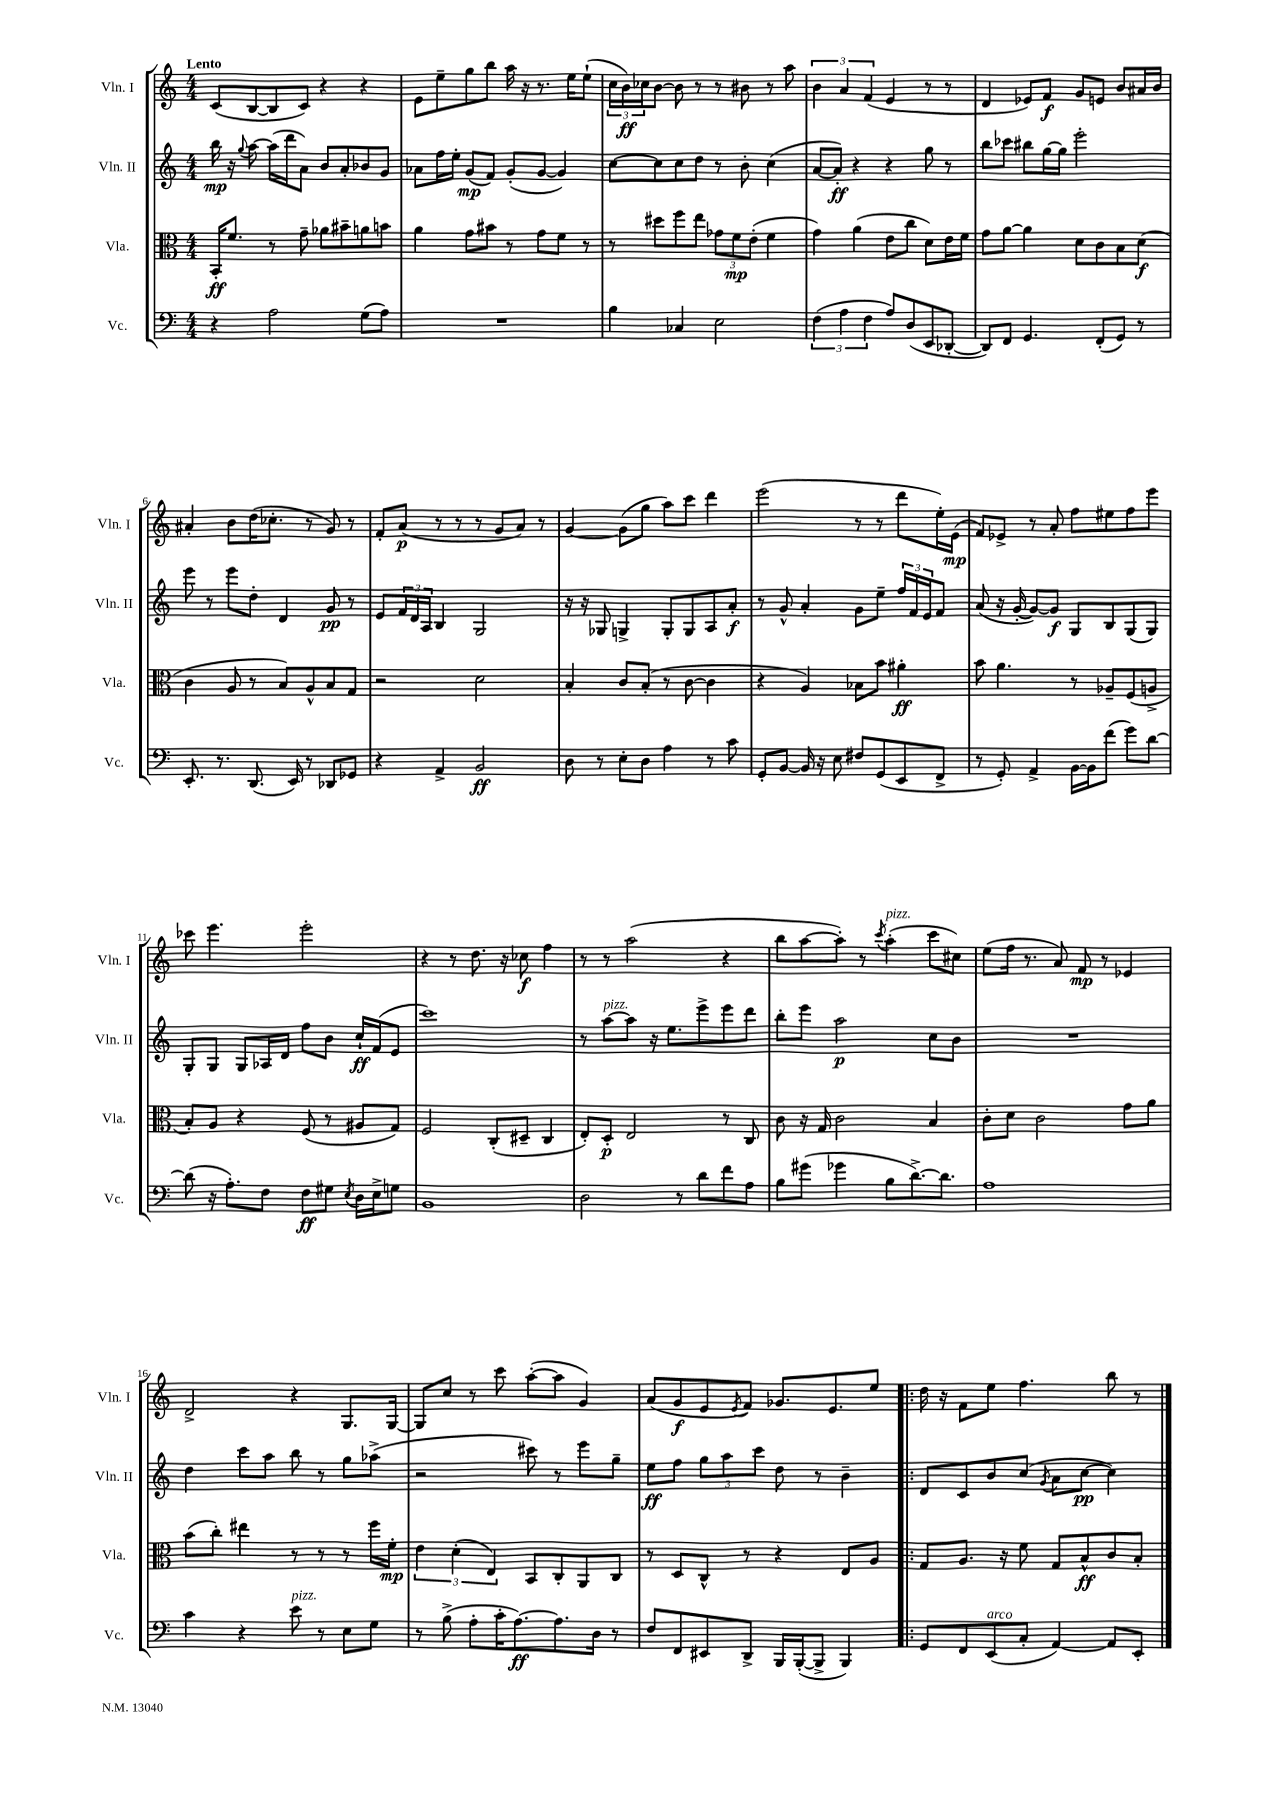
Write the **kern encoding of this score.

**kern	**kern	**kern	**kern
*staff4	*staff3	*staff2	*staff1
*clefF4	*clefC3	*clefG2	*clefG2
*k[]	*k[]	*k[]	*k[]
*M4/4	*M4/4	*M4/4	*M4/4
4r	16BB'/LK	16bb\	(8c/L
.	8.f/J	16r	.
.	.	8qqgg/	.
.	.	[8aa\	[8B/
2A\	8r	(16aa\]LL	8B/]
.	.	16ddd\J	.
.	8g~\	8a\J)	8c/J)
.	8a-\L	8b/L	4r
.	8b#~\	8a'/	.
(8G\L	8a\	8b-/	4r
8A\J)	8b\J	8g/J	.
=	=	=	=
1r	4a\	8a-\L	8e\L
.	.	16ff\L	8ee~\
.	.	16ee'\JJ	.
.	8g\L	(8g/L	8gg\
.	8b#\J	8f/J)	8bb\J
.	8r	(8g'/L	16aa\
.	.	.	16r
.	8g\L	[8g/J	8.r
.	8f\J	4g/])	.
.	.	.	16ee\LK
.	8r	.	(8ee`\J
=	=	=	=
4B\	8r	[8cc\L	24cc\LL
.	.	.	24b\)
.	.	.	24cc-\J
.	8dd#\L	8cc\]	[8b\J
4C-/	8ff\	8cc\	8b\]
.	8ee\J	8dd\J	8r
2E\	12g-\L	8r	8r
.	12f\	.	.
.	.	8b'\	8b#\
.	(12e'\J	.	.
.	4f\	(4cc\	8r
.	.	.	8aa\
=	=	=	=
(6F\	4g\)	[8a/L	6b\
.	.	8a'/]J)	.
6A\	.	.	6a/
.	(4a\	4r	.
6F\	.	.	(6f/
8A/L)	8e\L	4r	4e/
(8D/	8cc\J	.	.
8EE/	8d\L)	8gg\	8r
[8DD-'/J	16e\L	8r	8r
.	16f\JJ	.	.
=	=	=	=
8DD-/]L)	8g\L	8bb\L	4d/
8FF/J	[8a\J	8ccc-\J	.
4.GG/	4a\]	8bb#\L	8e-/L)
.	.	[16gg\L	8f/J
.	.	16gg\]JJ	.
.	8d\L	2eee'\	8g/L
(8FF'/L	8c\	.	8e/J
8GG/J)	8B\	.	8b/L
8r	(8d\J	.	16a#/L
.	.	.	16b/JJ
=	=	=	=
8.EE'/	4c\	8eee\	4a#'/
.	.	8r	.
8.r	.	.	.
.	8A/	8eee\L	8b\L
(8.DD/	8r	8dd'\J	(16dd\K
.	.	.	8.cc-'\J
.	8B/L)	4d/	.
16EE/)	.	.	.
8r	8A^^/	.	8r
8DD-/L	8B/	8g/	8g/)
8GG-/J	8G/J	8r	8r
=	=	=	=
4r	2r	8e/L	8f'/L
.	.	24f/L	(8a/J
.	.	24d/	.
.	.	24A/JJ	.
4AA^/	.	4B/	8r
.	.	.	8r
2BB/	2d\	2G/	8r
.	.	.	8g/L
.	.	.	8a/J)
.	.	.	8r
=	=	=	=
8D\	4B'/	16r	[4g/
.	.	16r	.
8r	.	8G-/	.
8E'\L	8c/L	4G^/	(8g\]L
8D\J	(8B'/J	.	8gg\J
4A\	8r	8G'/L	8aa\L)
.	[8c\	8G/	8ccc\J
8r	4c\]	8A/	4ddd\
8c\	.	8a'/J	.
=	=	=	=
8GG'/L	4r	8r	(2eee\
[8BB/J	.	8g^^/	.
16BB/]	4A/)	4a'/	.
16r	.	.	.
8E\	.	.	.
8F#/L	8B-\L	8g\L	8r
(8GG/	8b\J	8ee~\J	8r
8EE/	4a#'\	24ff/LL	8ddd\L
.	.	24f/	.
.	.	24e/J	.
8FF^/J	.	8f/J	16ee'\L)
.	.	.	(16e\JJ
=	=	=	=
8r	8b\	(8a/	8f/L)
8GG'/)	4.a\	16r	8e-^/J
.	.	[16g'/	.
4AA^/	.	8g/_L)	8r
.	.	8g/]J	8a'/
[16BB\LL	8r	8G/L	8ff\L
16BB\]J	.	.	.
(8f\J	8A-~/L	8B/	8ee#\
8g\L)	(8F/	(8G/	8ff\
[8d\J	8A^/J	8G/J)	8eee\J
=	=	=	=
(8d\]	8B'/L)	8G'/L	8ccc-\
16r	8A/J	8G/J	4.eee\
8.A'\L)	.	.	.
.	4r	8G/L	.
8F\J	.	16A-/L	.
.	.	16d/JJ	.
8F\L	(8F/	8ff\L	2eee'\
8G#\J	8r	8b\J	.
8qE/	.	.	.
16D\LL	8A#/L	16cc`/LL	.
16E^\J	.	(16f/J	.
8G\J	8G/J)	8e/J	.
=	=	=	=
1BB	2F/	1ccc)	4r
.	.	.	8r
.	.	.	8.dd\
.	(8C'/L	.	.
.	.	.	16r
.	8D#~/J	.	8cc-\
.	4C/	.	4ff\
=	=	=	=
2D\	8E'/L)	8r	8r
.	8D'/J	[8aa\L	8r
.	2E/	8aa\]J	(2aa\
.	.	16r	.
.	.	8.ee\L	.
8r	.	.	.
8d\L	.	8eee^\	.
8f\	8r	8eee\	4r
8A\J	8C/	8ddd\J	.
=	=	=	=
8B\L	8c\	8bb'\L	8bb\L
(8g#\J	16r	8eee\J	[8aa\
.	16G/	.	.
4g-\	2c\	2aa\	8aa'\]J)
.	.	.	8r
.	.	.	8qccc/
8B\L	.	.	(4aa'\
[8.d^\)	.	.	.
.	4B/	8cc\L	8ccc\L
8.d\]J	.	.	.
.	.	8b\J	8cc#\J)
=	=	=	=
1A	8c'\L	1r	(8ee\L
.	8d\J	.	16ff\Jk
.	.	.	8.r
.	2c\	.	.
.	.	.	8a/)
.	.	.	8f/
.	.	.	8r
.	8g\L	.	4e-/
.	8a\J	.	.
=	=	=	=
4c\	(8b\L	4dd\	2d^/
.	8cc'\J)	.	.
4r	4ee#\	8ccc\L	.
.	.	8aa\J	.
8e\	8r	8bb\	4r
8r	8r	8r	.
8E\L	8r	8gg\L	8.G/L
8G\J	16ff\LL	(8aa-^\J	.
.	16f'\JJ	.	[16G/Jk
=	=	=	=
8r	6e\	2r	8G/]L
(8B^\	.	.	8cc/J
.	(6d'\	.	.
8A'\L	.	.	8r
.	6E/)	.	.
16c'\K	.	.	8ccc\
[8.A\)	.	.	.
.	8BB/L	8ccc#\)	([8aa'\L
8.A\]	8C'/	8r	8aa\]J
.	8AA/	8eee\L	4g/)
16D\Jk	.	.	.
8r	8C/J	8gg~\J	.
=	=	=	=
8F/L	8r	8ee\L	(8a/L
8FF/	8D/L	8ff\J	8g/
8EE#/	8C^^/J	12gg\L	8e/
.	.	12aa\	.
.	.	.	8qe/
8DD^/J	8r	.	8f/J)
.	.	12ccc\J	.
16BBB/LL	4r	8dd\	8.g-/L
([16BBB'/J	.	.	.
8BBB^/]J	.	8r	.
.	.	.	8.e/
4BBB/)	8E/L	4b~\	.
.	8A/J	.	8ee/J
=!|:	=!|:	=!|:	=!|:
8GG/L	8G/L	8d/L	16dd\
.	.	.	16r
8FF/	8.A/J	8c/	8f\L
(8EE/	.	8b/	8ee\J
.	16r	.	.
8C'/J	8f\	(8cc/J	4.ff\
.	.	8qg/	.
[4AA/)	8G/L	8a\L	.
.	8B^^/	[8cc\J	.
8AA/]L	8c/	4cc\])	8bb\
8EE'/J	8B'/J	.	8r
==	==	==	==
*-	*-	*-	*-
